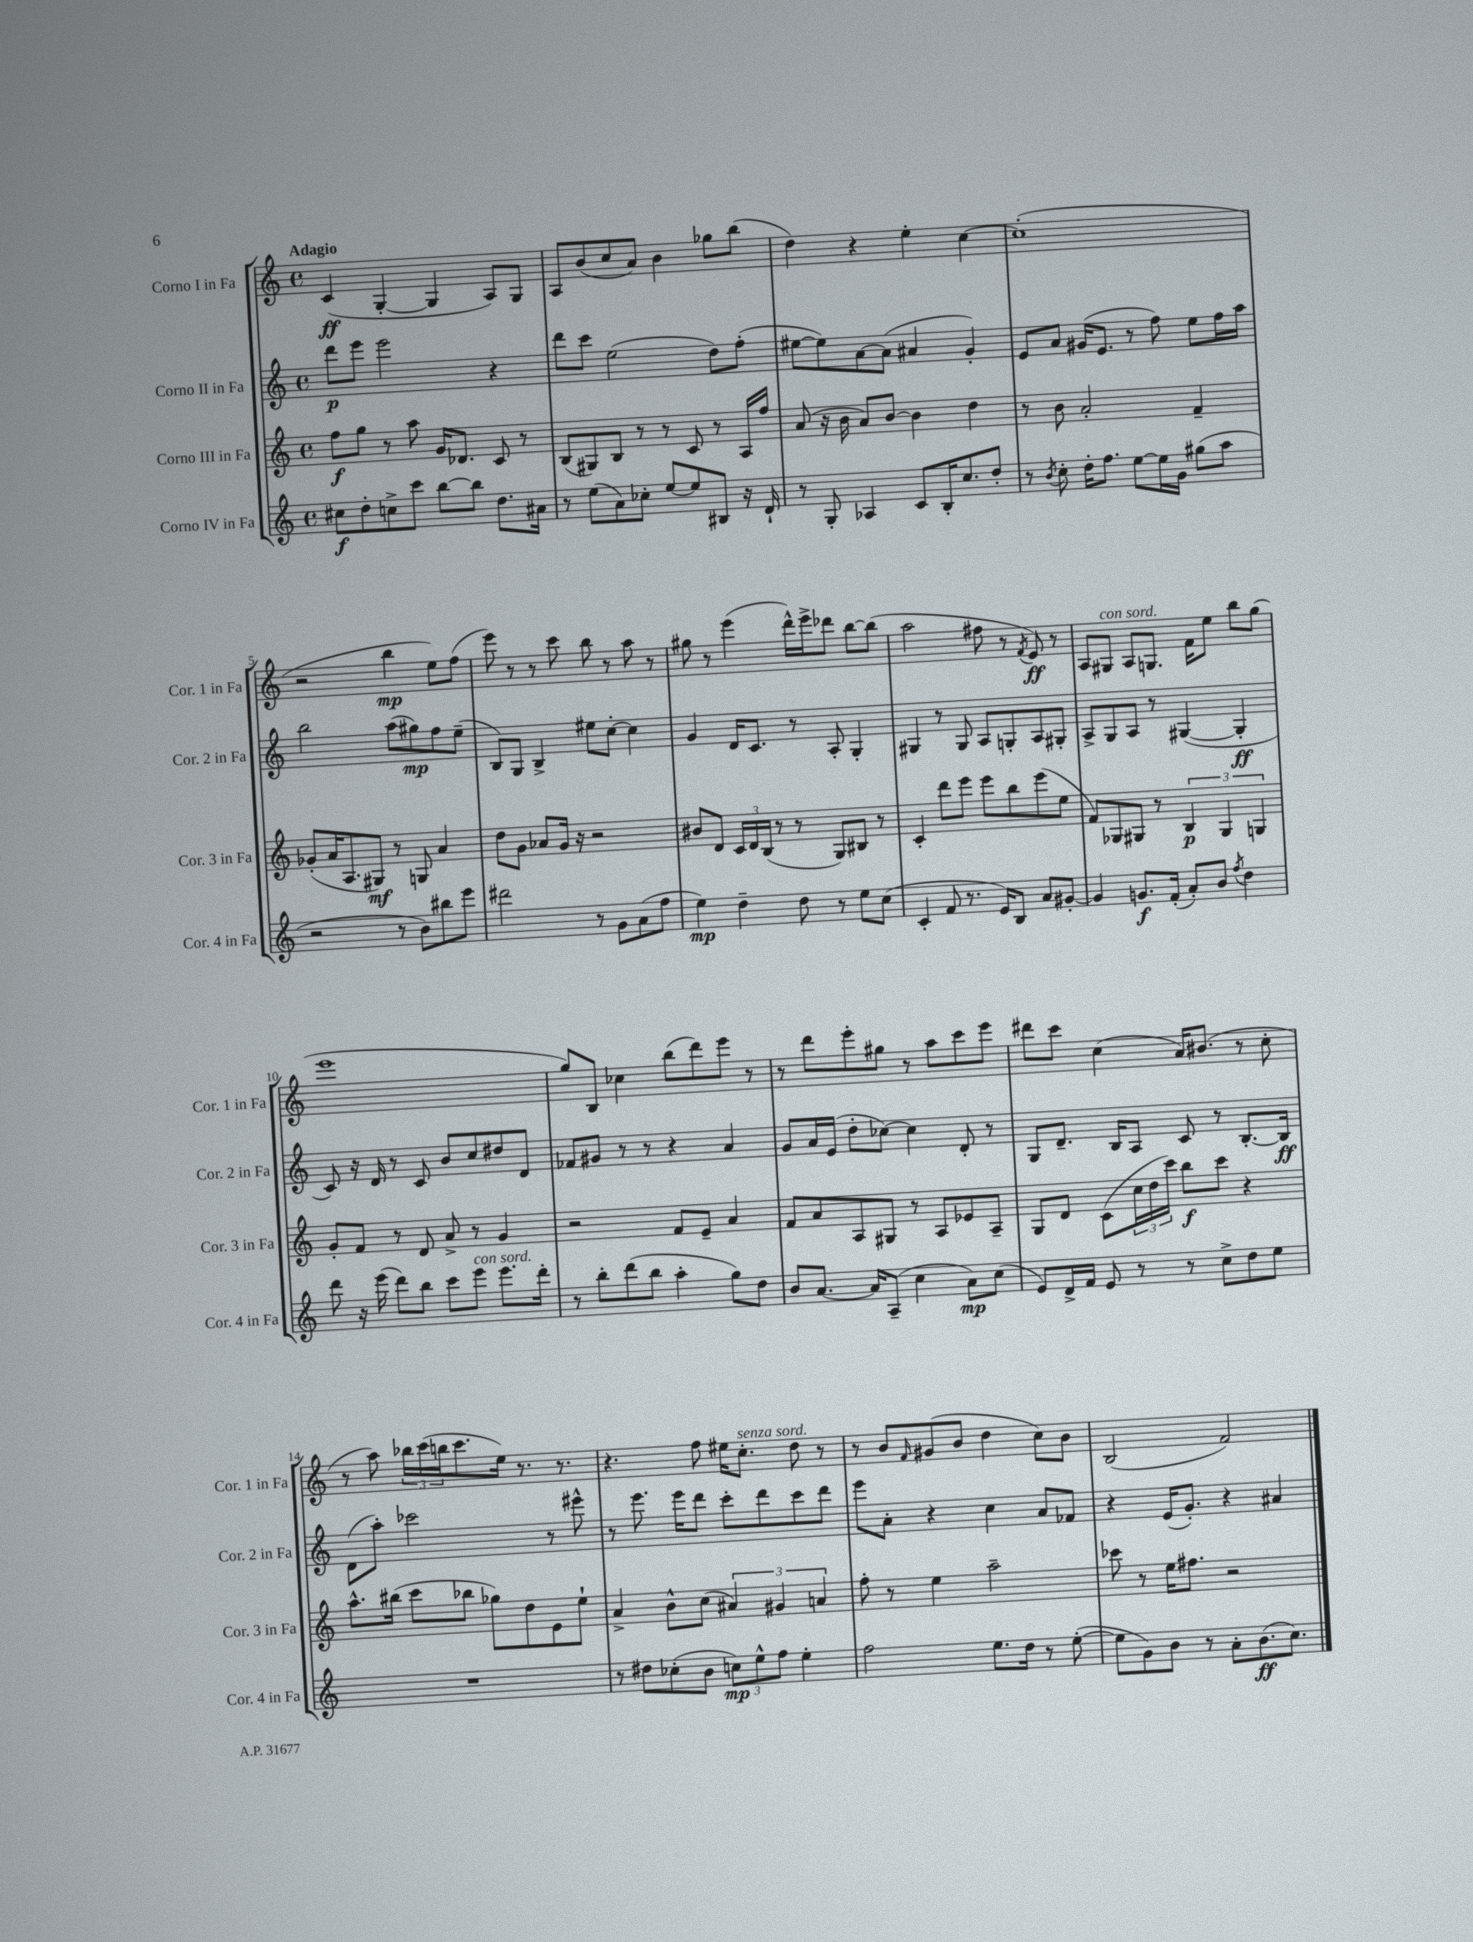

**kern	**kern	**kern	**kern
*staff4	*staff3	*staff2	*staff1
*clefG2	*clefG2	*clefG2	*clefG2
*k[]	*k[]	*k[]	*k[]
*M4/4	*M4/4	*M4/4	*M4/4
*met(c)	*met(c)	*met(c)	*met(c)
8cc#	8ff	8ddd	(4c
8dd'	8gg	8eee	.
8cc^	8r	2eee	[4G'
8ccc	8aa	.	.
[8bb	16g	.	4G]
.	8.d-	.	.
8bb]	.	.	.
8.dd	8c	4r	8A)
.	8r	.	8G
16a#	.	.	.
=	=	=	=
8r	(8B	8ddd	8A
(8ee	8G#)	8ccc	(8b
8a)	8B	(2ee	8cc
8cc-'	8r	.	8a)
[8ee	8r	.	4b
8ee]	8c	.	.
8B#	8r	8dd)	8gg-
16r	16A	(8ff'	(8bb
16d`	16ff	.	.
=	=	=	=
8r	(8a	[8ee#	4dd)
8G'	16r	8ee#])	.
.	16b	.	.
4A-	8a)	[8a	4r
.	[8b	(8a]	.
8c	4b]	4a#	4ee'
16B'	.	.	.
8.cc	.	.	.
.	4dd	4g')	[4cc
8dd'	.	.	.
=	=	=	=
8r	8r	8e	(1cc']
8qb	.	.	.
8cc'	8b	8a	.
16dd'	2a'	(16g#	.
8.ff	.	8.e	.
[8ee	.	8r	.
16ee]	.	8ff)	.
16g	.	.	.
(8gg#	4f~	8ee	.
8aa	.	16ff	.
.	.	16aa	.
=	=	=	=
2r	(8g-'	2bb	2r
.	16a	.	.
.	8.A	.	.
.	8G#)	.	.
8r	8r	(8aa	4bb
8b)	8G	8gg#)	.
8bb#	4a	8ff	8ee)
8eee	.	(8ee~	(8ff
=	=	=	=
2ddd#	8dd	8B)	8eee)
.	8g	8G	8r
.	8a-	4B^	8r
.	16g	.	8ccc
.	16r	.	.
8r	2r	8ee#	8bb
8g	.	[8cc'	8r
(8a	.	4cc]	8aa
8ff	.	.	8r
=	=	=	=
4ee)	8b#	4g	8gg#
.	8d	.	8r
4dd~	24c	16d	(4eee
.	24d	.	.
.	.	8.c	.
.	(24B	.	.
.	8r	.	.
8dd	8r	8r	16ddd^^)
.	.	.	16eee^
8r	8G)	8A'	8ddd-
8ee	8B#	4G'	[8bb
(8cc	8r	.	(8bb]
=	=	=	=
4c'	4c'	4G#	2aa
8f	8ddd	8r	.
8.r	8eee	8G#	.
.	8eee	8A	8ff#
16e)	.	.	.
8B	8bb	8G'	8r
.	.	.	8qf
8a	(8eee	8A	8e)
[8g#'	8ee	8G#'	8r
=	=	=	=
4g#]	8f)	8A^	8A
.	8G-	8G	8G#
8.g	8G#	8A	8A
.	8r	8r	8.G
(16f'	.	.	.
8a')	6B	([4G#	.
.	.	.	16f
8b	.	.	8ee
.	6G#	.	.
8qff	.	.	.
4dd	.	4G#']	8bb
.	6G	.	.
.	.	.	(8gg
=	=	=	=
8ddd	8g'	8c)	1eee
16r	8f	16r	.
(16eee	.	16d	.
8ddd)	8r	8r	.
8bb	8d	8c	.
8ccc	8a^	8b	.
8eee	8r	8cc	.
8.eee	4g	8dd#	.
.	.	8d	.
16ddd'	.	.	.
=	=	=	=
8r	2r	8f-	8gg)
8bb'	.	8g#	8B
(8ddd	.	8r	4cc-
8bb	.	8r	.
4aa'	8f	4r	(8bb
.	8e~	.	8ddd)
8gg)	4a	4a	8eee
8dd	.	.	8r
=	=	=	=
8b	8f	8g	8r
[8.a	8a	16a	8ddd
.	.	(16e	.
.	8A	8dd'	8eee'
16a]	.	.	.
(8A~	8G#	[8cc-)	8gg#
4cc	8r	4cc-]	8r
.	8A	.	8aa
8a)	8e-	8d'	8ccc
(8cc	8A~	8r	8eee
=	=	=	=
8e)	8G	8G	8ddd#
16d^	8d	8.d~	8ccc
16f	.	.	.
8e	(8c	.	(4cc
.	.	16B	.
8r	24cc	8A	.
.	24dd	.	.
.	24ccc)	.	.
8r	8bb	8c	16a)
.	.	.	(8.b#
8cc^	8ccc	8r	.
8dd	4r	[8.B'	8r
8ee	.	.	8cc'
.	.	16B]	.
=	=	=	=
1r	8.aa^^	(8d	8r
.	.	8aa')	8aa)
.	(16bb#	.	.
.	8ccc	2ccc-	24bb-
.	.	.	(24ccc
.	.	.	24bb
.	8bb-	.	8.ccc
.	8gg-)	.	.
.	.	.	16ee)
.	8dd	.	8.r
.	8e	8r	.
.	.	.	8.r
.	8ee`	8eee#^^	.
=	=	=	=
8r	4a^	8r	4.r
8dd#	.	8.eee	.
(8cc-'	8b^^	.	.
.	.	16eee	.
8b	(8cc	8ddd	8ff
12cc)	6a#)	8ccc'	16ee#
.	.	.	8.cc'
12ee^^	.	.	.
.	.	8ddd	.
12ff	6g#	.	.
4ee'	.	8ccc	8dd
.	6a	.	.
.	.	8ddd	8r
=	=	=	=
2ff	8ff'	8eee	8r
.	8r	8a'	8b
.	.	.	16qqf
.	4ee	4r	(8g#
.	.	.	8b
8.ee	2aa~	4cc	4dd
16dd	.	.	.
8r	.	8a	8cc)
([8ee'	.	8f-	8b
=	=	=	=
8ee]	8ccc-	4r	(2B
8g)	8r	.	.
8b	16ee	(16e	.
.	8.ff#	8.g')	.
8r	.	.	.
8a'	2r	4r	2f)
(8.b	.	.	.
.	.	4a#	.
8.cc)	.	.	.
==	==	==	==
*-	*-	*-	*-
